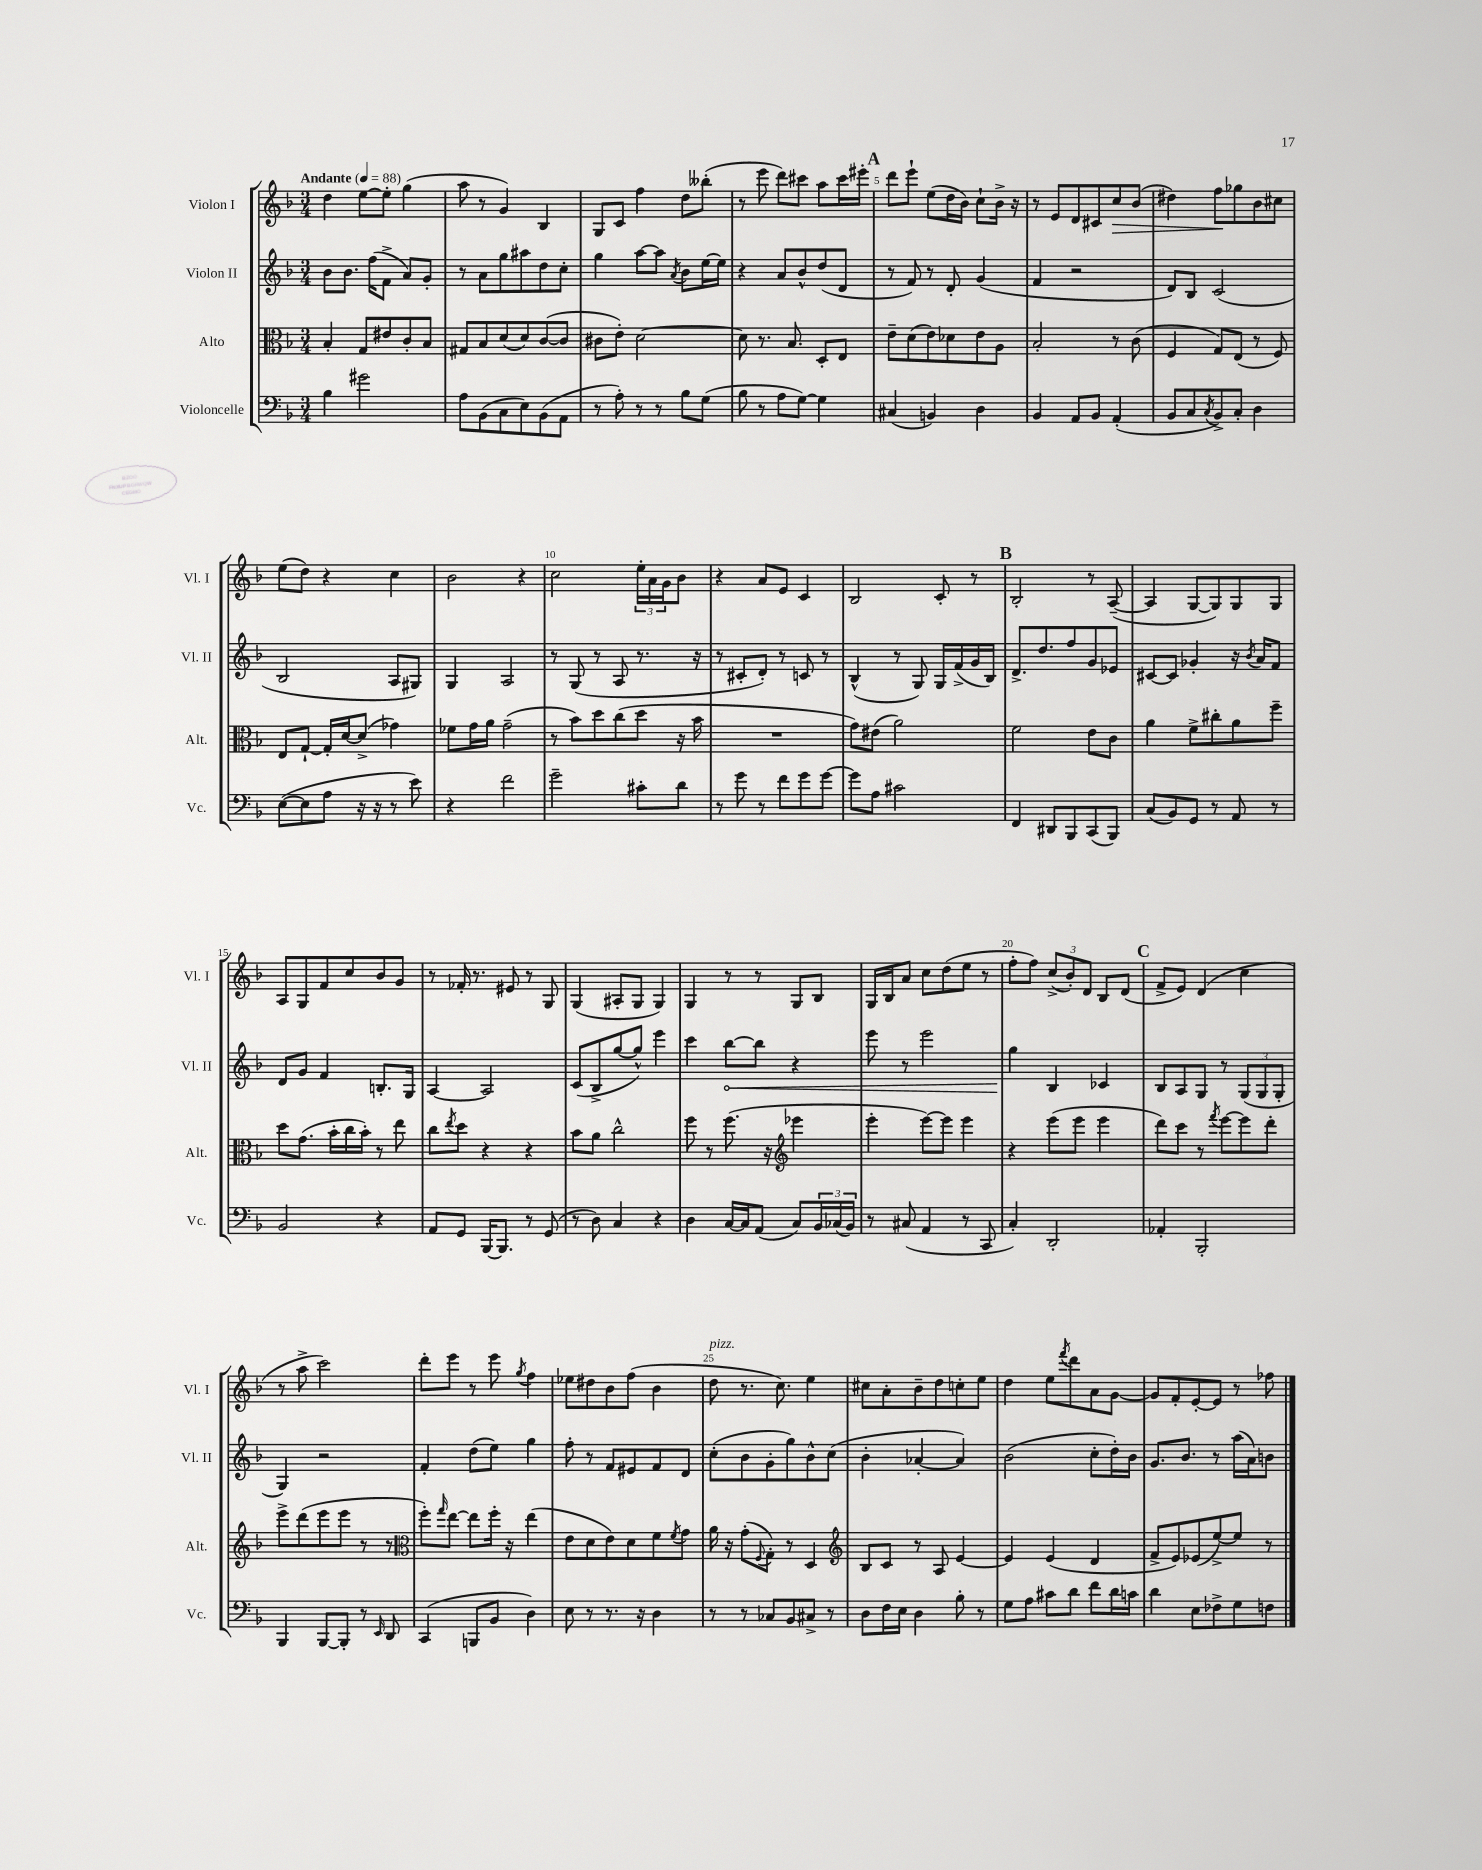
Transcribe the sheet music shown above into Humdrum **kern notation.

**kern	**kern	**kern	**dynam	**kern	**dynam
*part4	*part3	*part2	*part2	*part1	*part1
*staff4	*staff3	*staff2	*staff2	*staff1	*staff1
*I"Violoncelle	*I"Alto	*I"Violon II	*	*I"Violon I	*
*I'Vc.	*I'Alt.	*I'Vl. II	*	*I'Vl. I	*
*clefF4	*clefC3	*clefG2	*	*clefG2	*
*k[b-]	*k[b-]	*k[b-]	*	*k[b-]	*
*M3/4	*M3/4	*M3/4	*	*M3/4	*
*MM88	*MM88	*MM88	*	*MM88	*
=1	=1	=1	=1	=1	=1
!	!	!	!	!LO:TX:a:B:t=Andante	!
4B-\	4B-'/	8b-\L	.	4dd\	.
.	.	8.b-\J	.	.	.
2g#X\	8G/L	.	.	[8ee\L	.
.	.	(16ff\KL	.	.	.
.	8e#X/	8f^\J	.	8ee'\J]	.
.	8c'/	8a/L)	.	(4gg\	.
.	8B-/J	8g'/J	.	.	.
=2	=2	=2	=2	=2	=2
8A\L	8G#X/L	8r	.	8aa\	.
(8BB-\	8B-/	8a\L	.	8r	.
8C\	(8d/	8gg\	.	4g/)	.
8E\)	8d/)	8aa#X\	.	.	.
(8BB-\	([8c/	8dd\	.	4B-/	.
8AA\J	8c/J]	8cc'\J	.	.	.
=3	=3	=3	=3	=3	=3
8r	8c#X\L	4gg\	.	8G/L	.
8A'\)	8e'\J)	.	.	8c/J	.
8r	[2d\	[8aa\L	.	4ff\	.
8r	.	8aa\J]	.	.	.
.	.	8qa/	.	.	.
8B-\L	.	8b-\L	.	8dd\L	.
(8G\J	.	[16ee\L	.	(8bb--X'\J	.
.	.	16ee\JJ]	.	.	.
=4	=4	=4	=4	=4	=4
8B-\	8d\]	4r	.	8r	.
8r	8.r	.	.	8eee\	.
8A\L	.	8a/L	.	8ddd\L)	.
.	8.B-/	.	.	.	.
[8G\J)	.	8b-^^/	.	8ccc#X\J	.
4G\]	8D'/L	(8dd/	.	8aa\L	.
.	8E/J	8d/J	.	16ccc#\L	.
.	.	.	.	16eee#X'\JJ	.
!!LO:REH:place=s1:t=A
=5	=5	=5	=5	=5	=5
(4C#X/	8e~\L	8r	.	8ddd\L	.
.	(8d\	8f/)	.	8eee`\J	.
4BBn/)	8e\)	8r	.	(8ee\L	.
.	8d-X\	8d'/	.	16dd\L	.
.	.	.	.	16b-\JJ)	.
4D\	8e\	(4g/	.	8cc`\L	.
.	8A\J	.	.	16b-^\Jk	.
.	.	.	.	16r	.
=6	=6	=6	=6	=6	=6
4BB-/	2B-'/	4f/	.	8r	.
.	.	.	.	8e/L	.
8AA/L	.	2r	.	8d/	.
8BB-/J	.	.	.	8c#X/	.
!	!	!	!	!	!LO:HP:b
(4AA'/	8r	.	.	8cc/	>
.	(8c\	.	.	(8b-/J	.
=7	=7	=7	=7	=7	=7
8BB-/L	4F/	8d/L)	.	4dd#X\)	.
8C/	.	8B-/J	.	.	.
8qC/	.	.	.	.	.
8BB-^/)	8G/L)	(2c/	.	8ff\L	.
8C'/J	(8E/J	.	.	8gg-X\	]
4D\	8r	.	.	8b-\	.
.	8F/)	.	.	8cc#X\J	.
!!LO:LB:g=z
=8	=8	=8	=8	=8	=8
([8E\L	8E/L	2B-/	.	(8ee\L	.
8E\]	[8G`/J	.	.	8dd\J)	.
8A\J	16G'/LL]	.	.	4r	.
.	[16d/J	.	.	.	.
16r	(8d^/J]	.	.	.	.
16r	.	.	.	.	.
8r	4g-X\)	8A/L	.	4cc\	.
8e\)	.	8G#X/J)	.	.	.
=9	=9	=9	=9	=9	=9
4r	8f-X\L	4G/	.	2b-\	.
.	16g\L	.	.	.	.
.	16a\JJ	.	.	.	.
2f\	(2g~\	2A/	.	.	.
.	.	.	.	4r	.
=10	=10	=10	=10	=10	=10
2g~\	8r	8r	.	2cc\	.
.	8b-\L)	(8G/	.	.	.
.	8dd\	8r	.	.	.
.	(8cc\	8A/	.	.	.
8c#X'\L	8dd\J	8.r	.	24ee'\LL	.
.	.	.	.	24a\	.
.	.	.	.	24g\J	.
8d\J	16r	.	.	8b-\J	.
.	16b-\	16r	.	.	.
=11	=11	=11	=11	=11	=11
8r	2.r	8r	.	4r	.
8g\	.	8c#X'/L	.	.	.
8r	.	8d'/J)	.	8a/L	.
8f\L	.	8r	.	8e/J	.
8g\	.	8cn/	.	4c/	.
[8g\J	.	8r	.	.	.
=12	=12	=12	=12	=12	=12
8g\L]	8g\L)	(4B-^^/	.	2B-/	.
8A\J	(8e#X\J	.	.	.	.
2c#X\	2a\)	8r	.	.	.
.	.	8G/)	.	.	.
.	.	16G/LL	.	8c'/	.
.	.	(16f^/	.	.	.
.	.	16g/	.	8r	.
.	.	16B-/JJ)	.	.	.
!!LO:REH:place=s1:t=B
=13	=13	=13	=13	=13	=13
4FF/	2f\	8.d^/L	.	2B-'/	.
.	.	8.dd/	.	.	.
8DD#X/L	.	.	.	.	.
8BBB-/	.	8ff/	.	.	.
(8CC/	8e\L	8g/	.	8r	.
8BBB-/J)	8c\J	8e-X/J	.	([8A~/	.
=14	=14	=14	=14	=14	=14
(8C/L	4a\	[8c#X/L	.	4A/]	.
8BB-/)	.	8c#/J]	.	.	.
8GG/J	8f^\L	4g-X'/	.	[8G/L	.
8r	8cc#X'\	.	.	8G/])	.
8AA/	8a\	16r	.	8G/	.
.	.	8qb-/	.	.	.
.	.	16a/KL	.	.	.
8r	8ff~\J	8f/J	.	8G/J	.
!!LO:LB:g=z
=15	=15	=15	=15	=15	=15
2BB-/	8dd\L	8d/L	.	8A/L	.
.	(8.g\J	8g/J	.	8G/	.
.	.	4f/	.	8f/	.
.	16b-'\LL	.	.	.	.
.	16cc\	.	.	8cc/	.
.	16b-'\JJ)	.	.	.	.
4r	8r	8.Bn'/L	.	8b-/	.
.	8ee\	.	.	8g/J	.
.	.	16G/Jk	.	.	.
=16	=16	=16	=16	=16	=16
8AA/L	8cc\L	[4A/	.	8r	.
.	8qee/	.	.	.	.
8GG/J	8dd\J	.	.	16f-X'/	.
.	.	.	.	8.r	.
[16BBB-/KL	4r	2A/]	.	.	.
8.BBB-/J]	.	.	.	.	.
.	.	.	.	8e#X/	.
8r	4r	.	.	8r	.
(8GG/	.	.	.	8G/	.
=17	=17	=17	=17	=17	=17
8r	8b-\L	(8c/L	.	(4G/	.
8D\)	8a\J	8B-^/	.	.	.
4C/	2cc^^\	[8gg/	.	8A#X'/L	.
.	.	8gg^^/J])	.	8G/J	.
4r	.	4eee\	.	4G/)	.
=18	=18	=18	=18	=18	=18
4D\	8ff\	4ccc\	.	4G/	.
.	8r	.	.	.	.
!	!	!	!LO:HP:b	!	!
[16C/LL	(8.ff\	[8bb-\L	<	8r	.
16C/J]	.	.	.	.	.
(8AA/J	.	8bb-\J]	.	8r	.
.	16r	.	.	.	.
*	*clefG2	*	*	*	*
8C/L)	4eee-X\	4r	.	8G/L	.
24BB-/L	.	.	.	8B-/J	.
(24C-X/	.	.	.	.	.
24BB-/JJ)	.	.	.	.	.
=19	=19	=19	=19	=19	=19
8r	4eee'\	8eee\	.	16G/LL	.
.	.	.	.	16B-/J	.
(8C#X/	.	8r	.	8a/J	.
4AA/	[8eee\L)	2eee\	.	8cc\L	.
.	8eee\J]	.	.	(8dd\	.
8r	4eee\	.	.	8ee\J	.
8CC/	.	.	.	8r	.
=20	=20	=20	=20	=20	=20
4C'/)	4r	4gg\	.	8ff'\L	.
.	.	.	.	8ff\J)	.
2DD'/	(8eee\L	4B-/	[	(12cc^/L	.
.	.	.	.	12b-'/)	.
.	8eee\J	.	.	.	.
.	.	.	.	12d/J	.
.	4eee\	4c-X/	.	8B-/L	.
.	.	.	.	(8d/J	.
!!LO:REH:place=s1:t=C
=21	=21	=21	=21	=21	=21
4AA-X'/	8ddd\L)	8B-/L	.	8f^/L	.
.	8ccc\J	8A/	.	8e/J)	.
2BBB-'/	8r	8G/J	.	(4d/	.
.	8qfff/	.	.	.	.
.	[8eee\L	8r	.	.	.
.	8eee\]	(12G/L	.	4cc\	.
.	.	12G/	.	.	.
.	8ddd'\J	.	.	.	.
.	.	12G'/J	.	.	.
!!LO:LB:g=z
=22	=22	=22	=22	=22	=22
4BBB-/	8eee^\L	4G/)	.	8r	.
.	(8ddd\	.	.	8aa^\	.
[8BBB-/L	8eee\	2r	.	2ccc\)	.
8BBB-'/J]	8eee\J	.	.	.	.
8r	8r	.	.	.	.
16qqEE/	.	.	.	.	.
8DD/	8r	.	.	.	.
=23	=23	=23	=23	=23	=23
*	*clefC3	*	*	*	*
(4CC/	8ff'\L)	4f'/	.	8ddd'\L	.
.	16qqgg/	.	.	.	.
.	[8ee\J	.	.	8eee\J	.
8BBBn/L	8ee\L]	(8dd\L	.	8r	.
8BB-/J	16ff'\Jk	8ee\J)	.	8eee\	.
.	16r	.	.	.	.
.	.	.	.	8qgg/	.
4D\)	(4ee\	4gg\	.	4ff\	.
=24	=24	=24	=24	=24	=24
8E\	8e\L	8ff'\	.	8ee-X\L	.
8r	8d\	8r	.	8dd#X\	.
8.r	8e\)	8f/L	.	8b-\	.
.	8d\	8e#X/	.	(8ff\J	.
16r	.	.	.	.	.
4D\	8f\	8f/	.	4b-\	.
.	8qf/	.	.	.	.
.	8g\J	8d/J	.	.	.
=25	=25	=25	=25	=25	=25
!	!	!	!	!LO:TX:a:i:t=pizz.	!
8r	16a\	(8cc'\L	.	8dd\	.
.	16r	.	.	.	.
8r	(8g'\L	8b-\	.	8.r	.
.	8qqF/	.	.	.	.
8C-X/L	8G'\J)	8g'\	.	.	.
.	.	.	.	8.cc\)	.
8BB-/	8r	8gg\)	.	.	.
8C#X^/J	4D/	8b-^^\	.	4ee\	.
8r	.	(8cc\J	.	.	.
=26	=26	=26	=26	=26	=26
*	*clefG2	*	*	*	*
8D\L	8B-/L	4b-'\	.	8cc#X\L	.
16F\L	8c/J	.	.	8a'\	.
16E\JJ	.	.	.	.	.
4D\	8r	[4a-X'/	.	8b-~\	.
.	8A/	.	.	8dd\	.
8B-'\	[4e/	4a-/])	.	8ccn'\	.
8r	.	.	.	8ee\J	.
=27	=27	=27	=27	=27	=27
8G\L	4e/]	(2b-\	.	4dd\	.
8A\J	.	.	.	.	.
8c#X\L	(4e/	.	.	8ee\L	.
.	.	.	.	8qfff/	.
8d\J	.	.	.	8ddd\	.
8f\L	4d/	8cc'\L	.	8a\	.
16d\L	.	16dd'\L)	.	[8g\J	.
16cn\JJ	.	16b-\JJ	.	.	.
=28	=28	=28	=28	=28	=28
4d\	8f^/L	8.g/L	.	8g/L]	.
.	8e/)	.	.	8f'/	.
.	.	8.b-/J	.	.	.
8E\L	(8e-X/	.	.	[8e'/	.
8F-X^\	[8ee^/)	8r	.	8e/J]	.
8G\	8ee/J]	(16aa\LL	.	8r	.
.	.	16a\J)	.	.	.
8Fn\J	8r	8bn\J	.	8ff-X\	.
==	==	==	==	==	==
*-	*-	*-	*-	*-	*-
